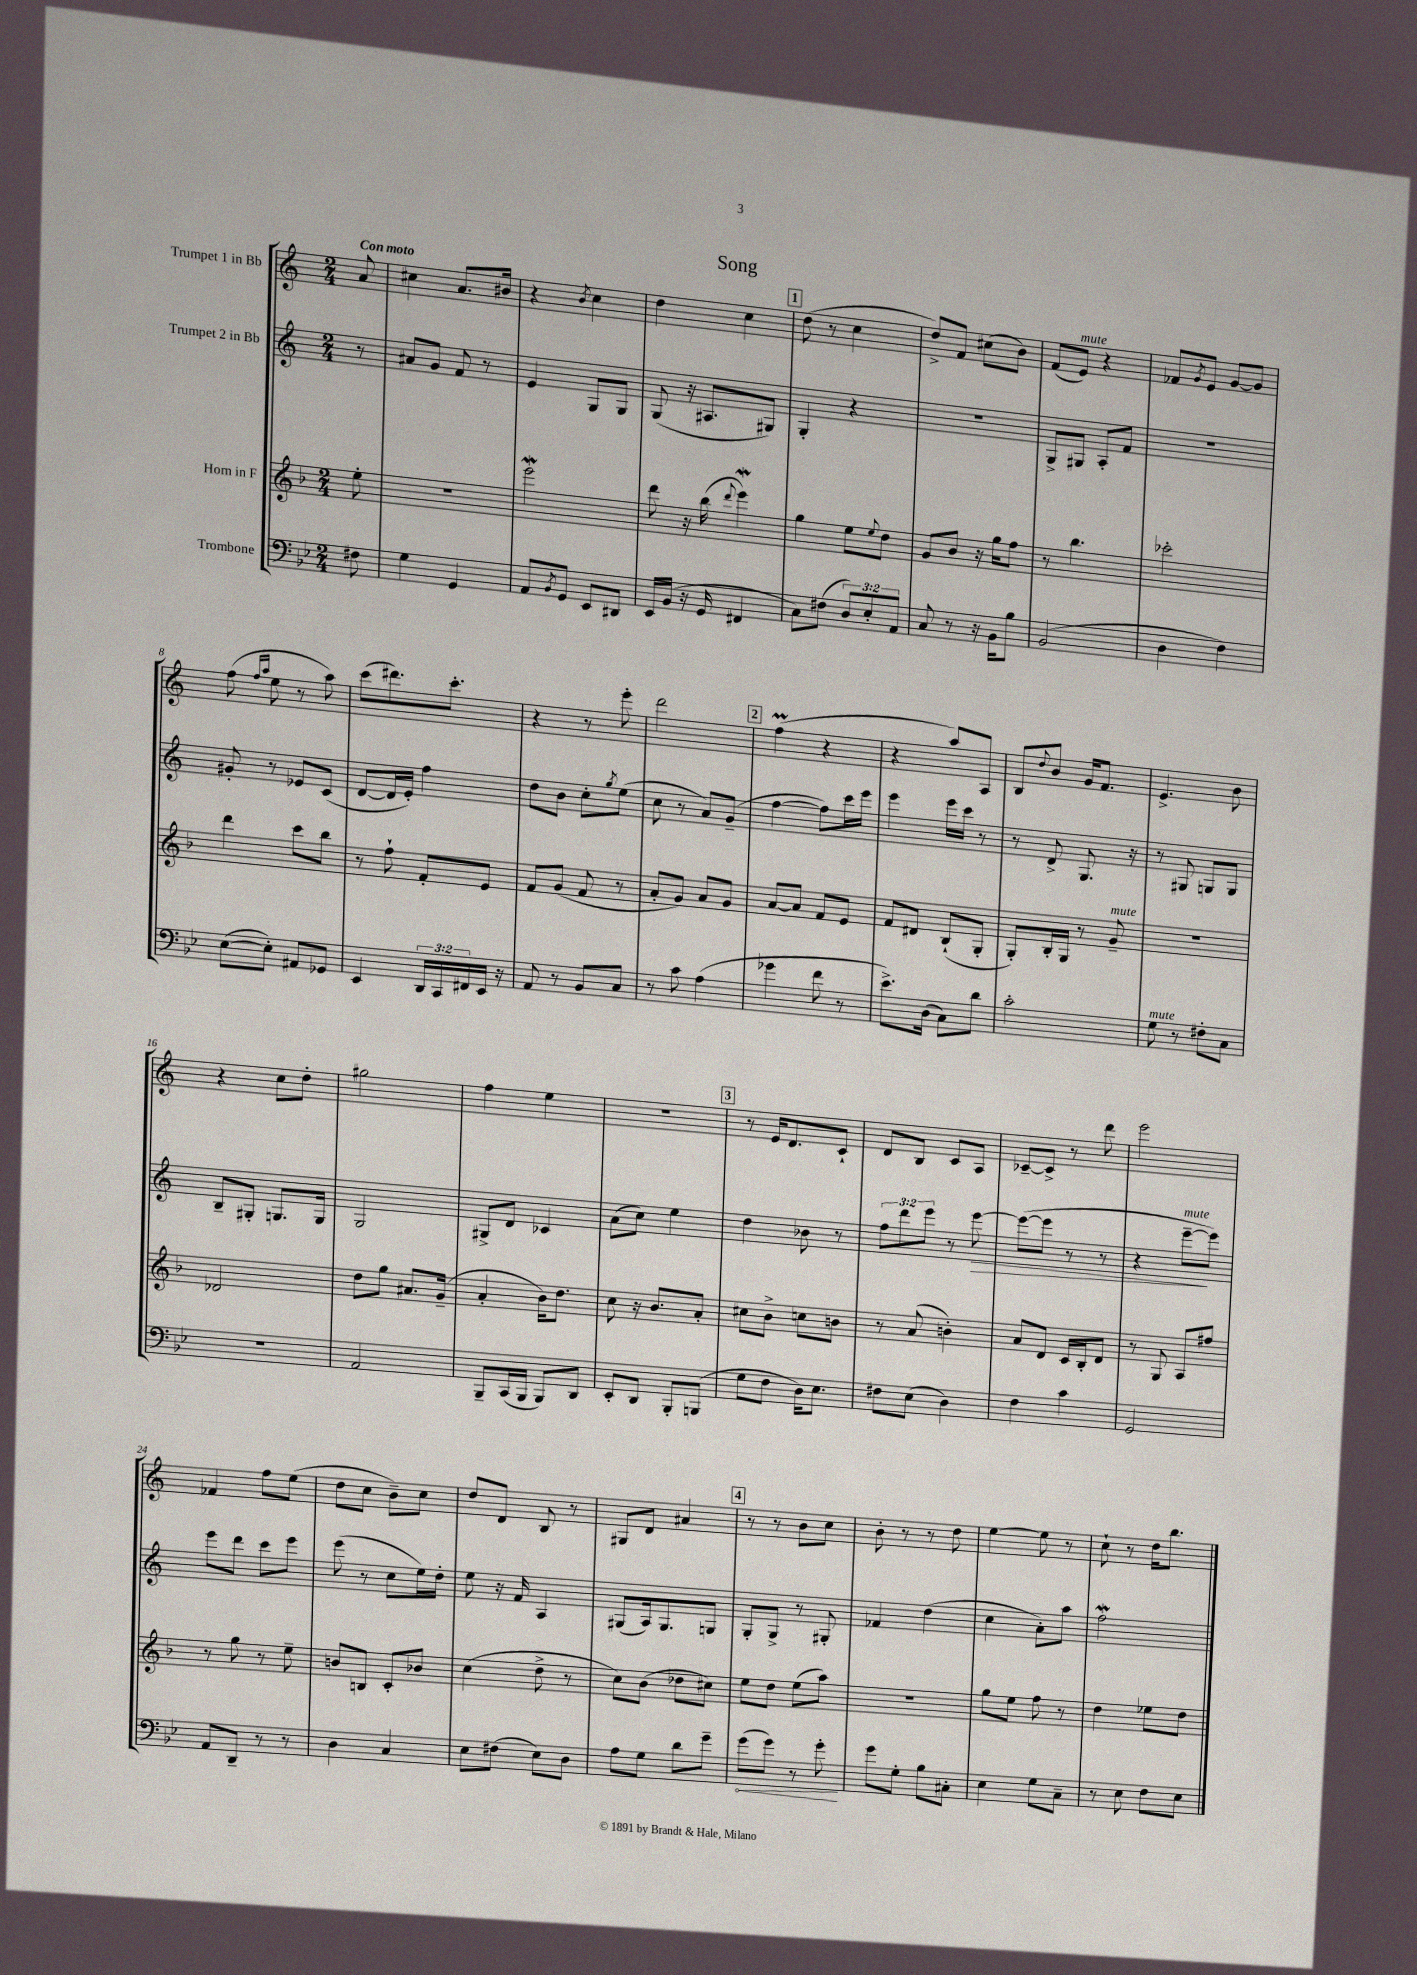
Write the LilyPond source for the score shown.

\header { title = "Song" }
<<
\new StaffGroup <<
\new Staff = "s0" \with { instrumentName = "Trumpet 1 in Bb" } {
    \clef treble \key c \major \numericTimeSignature \time 2/4 \partial 8 \tempo "Con moto"
    a'8 |
    cis''4 a'8. bis'16 |
    r4 \acciaccatura { b'8 } c''4 |
    d''4 c''4 |
    \mark \markup { \box "1" } d''8( r8 c''4 |
    d''8->) f'8 cis''8( b'8) |
    f'8( e'8^\markup { \italic "mute" }) r4 |
    fes'8 \acciaccatura { g'8 } e'8 g'8~ g'8 |
    f''8( \grace { f''16 a''16 } e''8 r8 a''8) |
    c'''8( dis'''8.) c'''8.-. |
    r4 r8 e'''8-. |
    d'''2 |
    \mark \markup { \box "2" } f''4\prall( r4 |
    r4 a''8) a8 |
    b8 \appoggiatura { d''8 } b'8 g'16 f'8. |
    e'4.-> b'8 |
    r4 c''8 d''8-. |
    gis''2 |
    f''4 e''4 |
    R2 |
    \mark \markup { \box "3" } r8 e'16 d'8. c'8-! |
    d'8 b8 c'8 a8 |
    ces'8~-- ces'8-> r8 d'''8 |
    e'''2 |
    fes'4 f''8 e''8( |
    d''8 c''8 b'8--) c''8 |
    d''8 d'8 b8 r8 |
    gis8 d'8 ais'4 |
    \mark \markup { \box "4" } r8 r8 b'8 c''8 |
    b'8-. r8 r8 d''8 |
    e''4~ e''8 r8 |
    c''8-! r8 d''16 b''8. \bar "|." |
}
\new Staff = "s1" \with { instrumentName = "Trumpet 2 in Bb" } {
    \clef treble \key c \major \numericTimeSignature \time 2/4 \override Staff.TupletNumber.text = #tuplet-number::calc-fraction-text \partial 8
    r8 |
    ais'8 g'8 f'8 r8 |
    e'4 g8 g8 |
    g8( r16 ais8. gis8) |
    \mark \markup { \box "1" } g4-. r4 |
    r2 |
    g8-> gis8 a8-. f'8 |
    r2 |
    gis'8-. r8 ees'8 c'8( |
    d'8~ d'16 e'16-.) f''4 |
    d''8 b'8 c''8-. \acciaccatura { g''8 } e''8( |
    c''8 r8 a'8) g'8--( |
    \mark \markup { \box "2" } f''4~ f''8) c'''16 e'''16 |
    e'''4 e'''16 c'''16 r8 |
    r8 d'8-> g8. r16 |
    r8 gis8 g8 g8 |
    b8-- gis8-. g8. g16 |
    g2 |
    gis8-> d'8 ces'4 |
    a'8( c''8) e''4 |
    \mark \markup { \box "3" } d''4 bes'8 r8 |
    \tuplet 3/2 { f''8 d'''8 e'''8 } r8 e'''8~\> |
    e'''8~( e'''8 r8 r8 |
    r4 e'''8~--\!^\markup { \italic "mute" } e'''8) |
    e'''8 d'''8 c'''8 e'''8 |
    e'''8( r8 c''8 e''16) d''16-. |
    e''8 r16 f'16 a4 |
    gis8( a16) gis8. g8 |
    \mark \markup { \box "4" } g8-. g8-> r8 gis8-. |
    fes'4 d''4( |
    c''4 a'8-.) a''8 |
    f''2\mordent \bar "|." |
}
\new Staff = "s2" \with { instrumentName = "Horn in F" } {
    \clef treble \key f \major \numericTimeSignature \time 2/4 \partial 8
    e''8-. |
    R2 |
    e'''2\mordent |
    d'''8 r16 bes''16( \appoggiatura { d'''8 } e'''4\mordent) |
    \mark \markup { \box "1" } g''4 e''8 \appoggiatura { e''8 } d''8 |
    g'8 bes'8 r16 g''16 f''8 |
    r8 bes''4. |
    ces'''2-. |
    d'''4 c'''8 bes''8 |
    r8 f''8-! f'8-. e'8 |
    f'8 g'8( f'8 r8 |
    a'8-. g'8) a'8 g'8 |
    \mark \markup { \box "2" } a'8~ a'8 f'8 e'8 |
    f'8 dis'8 bes8-!( g8-. |
    g8-.) bes16-. g16 r8 g'8--^\markup { \italic "mute" } |
    R2 |
    des'2 |
    d''8 g''8 ais'8. g'16--( |
    a'4-. bes'16) d''8. |
    c''8 r16 bes'8. a'8-. |
    \mark \markup { \box "3" } cis''8 bes'8-> c''8 b'8 |
    r8 a'8( b'4-.) |
    a'8 d'8 c'16 bes16-. d'8 |
    r8 g8 a8 fis''8 |
    r8 g''8 r8 e''8-- |
    b'8 b8 c'8-. bes'8 |
    c''4( d''8-> r8 |
    c''8) bes'8( des''8 cis''8) |
    \mark \markup { \box "4" } e''8 d''8 e''8( a''8) |
    r2 |
    g''8 e''8 f''8 r8 |
    d''4 ees''8 d''8 \bar "|." |
}
\new Staff = "s3" \with { instrumentName = "Trombone" } {
    \clef bass \key bes \major \numericTimeSignature \time 2/4 \override Staff.TupletNumber.text = #tuplet-number::calc-fraction-text \partial 8
    fis8 |
    g4 g,4 |
    a,8 \acciaccatura { bes,8 } g,8 ees,8 dis,8 |
    ees,16 bes,16( r16 g,16 fis,4 |
    \mark \markup { \box "1" } c8) fis8( \tuplet 3/2 { d8) ees8-. a,8 } |
    c8 r8 r16 bes,16 bes8 |
    bes,2( |
    d4 f4) |
    ees8~( ees8-.) ais,8 ges,8 |
    ees,4 \tuplet 3/2 { d,16 c,16 fis,16 } ees,16 r16 |
    a,8 r8 bes,8 c8 |
    r8 c'8 a4( |
    \mark \markup { \box "2" } ges'4 f'8 r8 |
    ees'8.->) d16( c8) d'8 |
    c'2-. |
    g8^\markup { \italic "mute" } r8 fis8-. c8 |
    R2 |
    a,2 |
    bes,,8-- c,16( bes,,16 bes,,8) d,8 |
    ees,8-. d,8 bes,,8-. b,,8( |
    \mark \markup { \box "3" } g8 f8 d16) ees8. |
    fis8 ees8( d4) |
    f4 c'4 |
    g,2 |
    a,8 d,8-- r8 r8 |
    d4 c4 |
    ees8 fis8( ees8) d8 |
    a8 g8 d'8 g'8-- |
    \mark \markup { \box "4" } \once \override Hairpin.circled-tip = ##t g'8\<( g'8) r8 g'8-.\! |
    g'8 g8-. bes8 cis8-. |
    ees4 g8 c8-- |
    r8 ees8 f8 ees8 \bar "|." |
}
>>
>>
